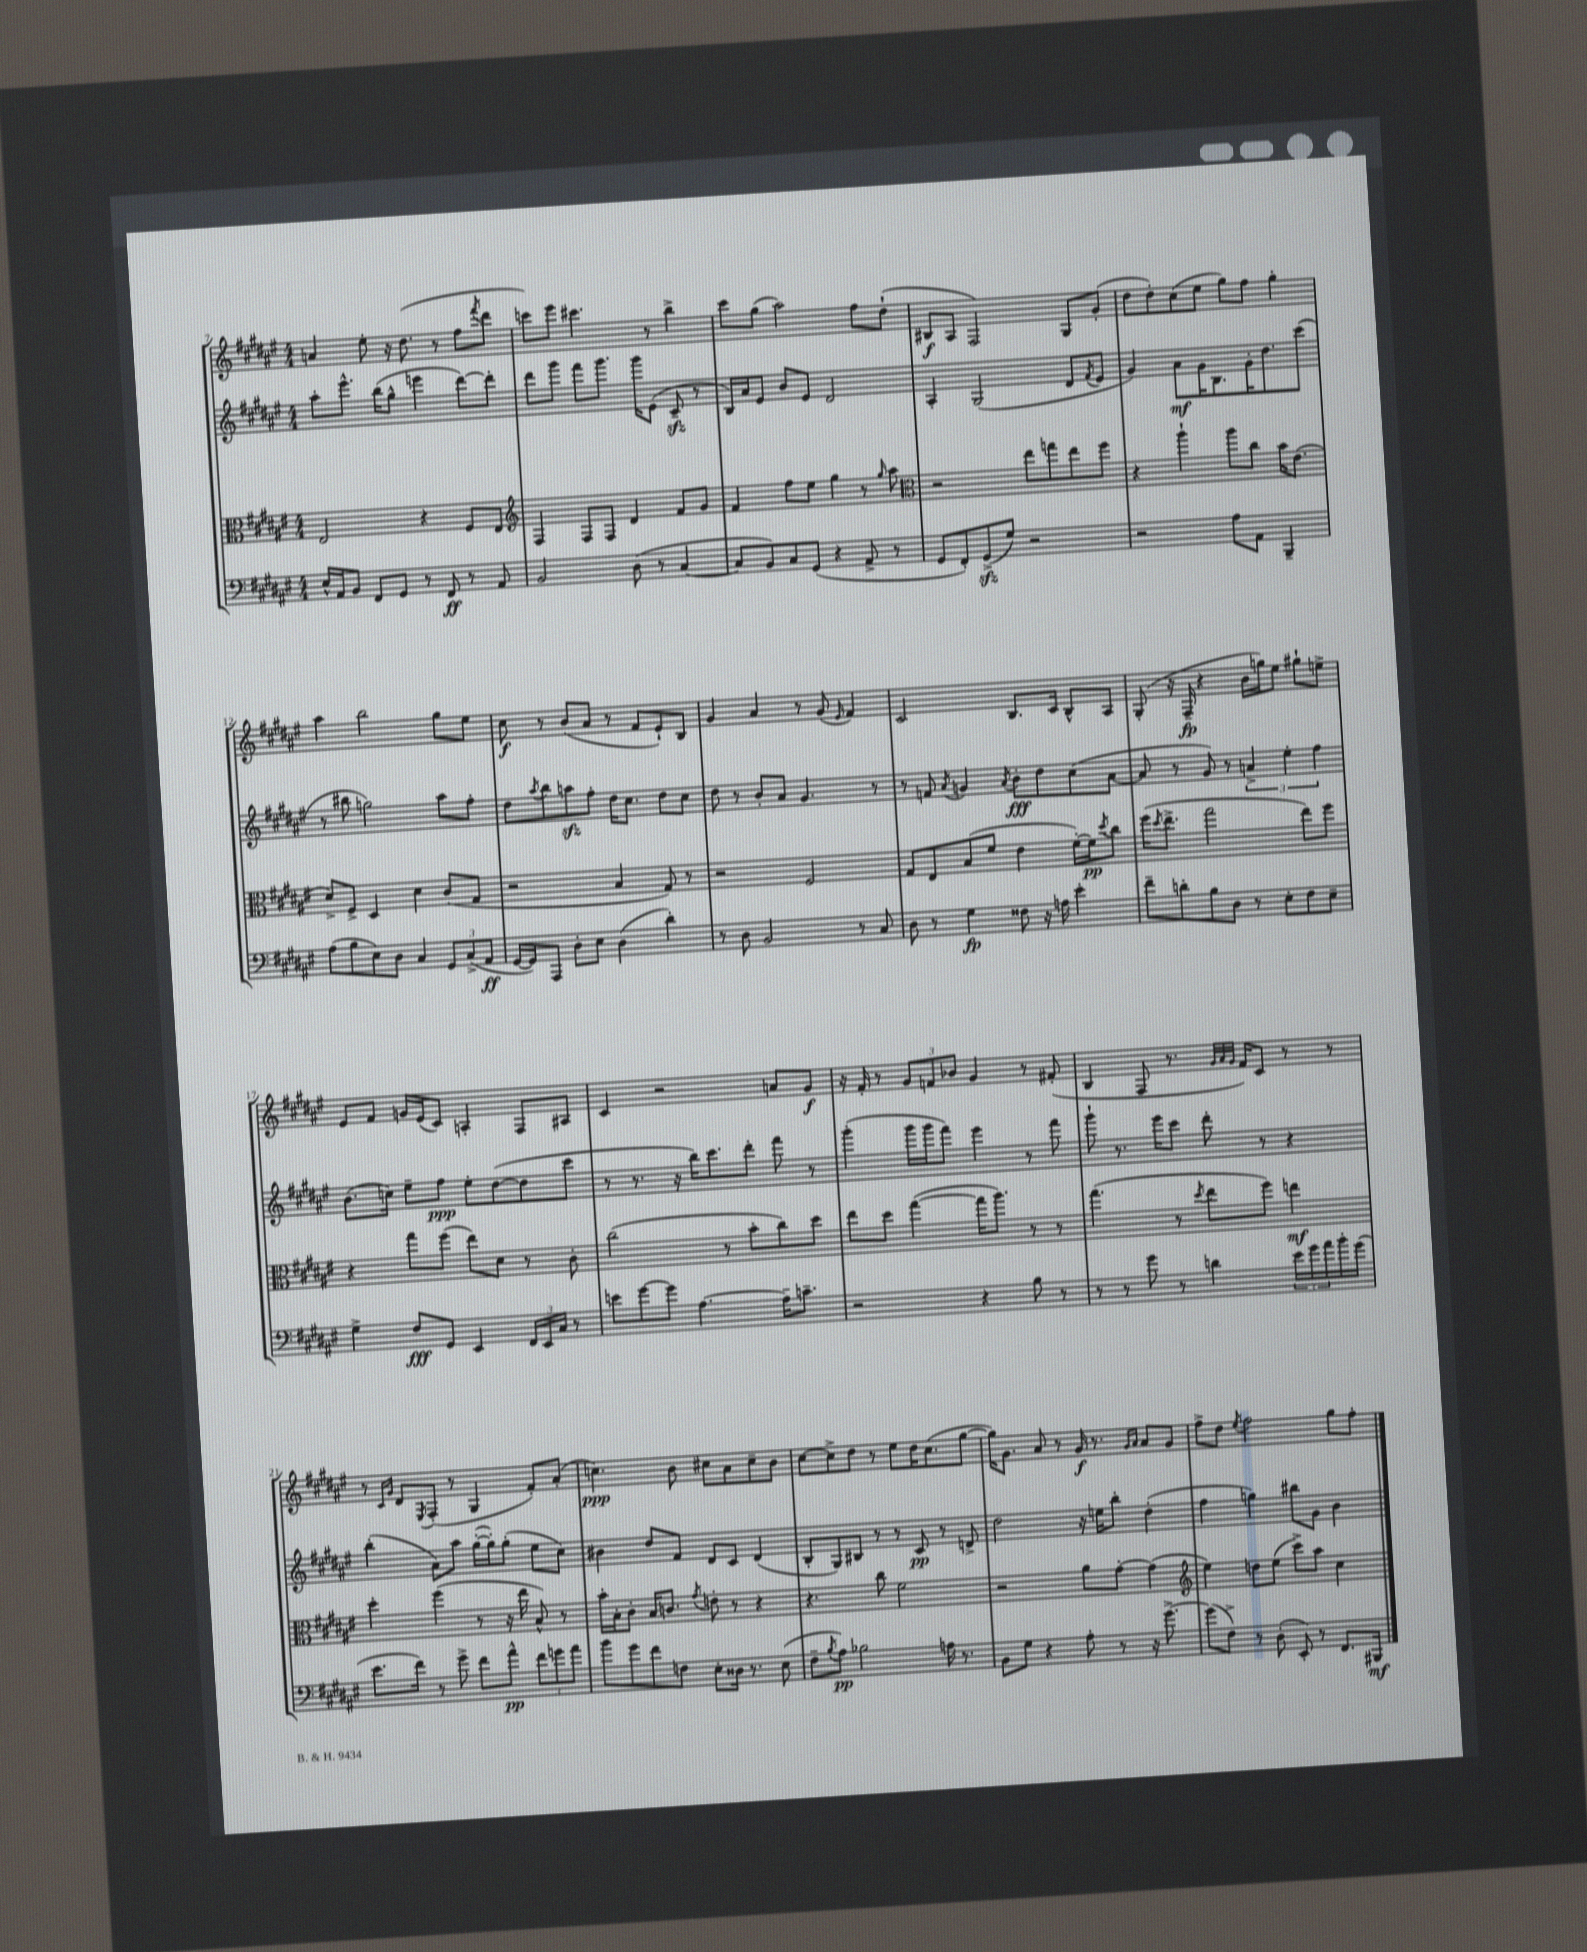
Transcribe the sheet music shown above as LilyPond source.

<<
\new StaffGroup <<
\new Staff = "s0" {
    \clef treble \key fis \major \numericTimeSignature \time 4/4
    a'4 eis''8-. r16 dis''8.( r8 fis''8 \acciaccatura { fis'''8 } dis'''8 |
    c'''8) eis'''8 cis'''4. r8 b''4-> |
    cis'''8 gis''8( ais''2) fis''8 dis''8-!( |
    bis8\f ais8 fis2) gis8 gis'8-.( |
    dis''8 dis''8-.) cis''8( eis''8 gis''8) fis''8 gis''4-. |
    ais''4 b''2 gis''8 eis''8 |
    cis''8\f r8 b'8( ais'8 r8 fis'8 eis'8-!) b8 |
    gis'4 ais'4 r8 gis'8( \grace { eis'16 } fis'4) |
    cis'2 b8. cis'16 b8-^ ais8 |
    gis8-.( r16 fis16--\fp r4 b'16 g''16) eis''8 gis''8-! e''8-> |
    eis'8 fis'8 g'16 eis'16( cis'8) a4-. fis8 ais8 |
    cis'4 r2 a'8 gis'8\f |
    r16 fis'16-. r8 \tuplet 3/2 { gis'8 f'8 bes'8 } gis'4 r8 fis'8-.( |
    b4 fis8 r8. \grace { gis'32 ais'32 gis'32 } fis'16) cis'8 r8 r8 |
    r8 \grace { cis'16 gis'16 } dis'8 \acciaccatura { eis8 } fis8-.( r8 gis4 fis'8-.) ais'8-.( |
    c''4.\ppp) b'8 cis''8 ais'8 cis''8-- b'8 |
    cis''8~ cis''8-> dis''8 r8 eis''8 dis''16 cis''8.( gis''8~ |
    gis''16) gis'8. ais'8 r8 gis'16\f r8. \grace { gis'16 ais'16 } ais'8 gis'8 |
    fis''8-> dis''8 \acciaccatura { eis''8 } fis''2 gis''8 fis''8-. \bar "|." |
}
\new Staff = "s1" {
    \clef treble \key fis \major \numericTimeSignature \time 4/4
    ais''8-. eis'''8.-^ b''16( gis''8-^ e'''4 dis'''8~) dis'''8-. |
    dis'''8 gis'''8 fis'''8 gis'''8. gis'''16 eis'8( cis'8--\sfz r8 |
    b16) ais'16 eis'8 b'8 eis'8 dis'2 |
    ais4-. gis2( dis'8 \acciaccatura { fis'8 } eis'8 |
    gis'4) ais'8\mf gis'16 b8. gis'16-. dis''8. cis'''8( |
    r8 bis''8 g''2) ais''8 fis''8-. |
    dis''8 \acciaccatura { ais''8 } b''8 a''8\sfz fis''8-. dis''16 cis''8. dis''8 cis''8 |
    dis''8 r8 b'8-. ais'8 gis'4. r8 |
    r8 f'8 \acciaccatura { ais'8 } g'4 \acciaccatura { ais'8 } b'8-.\fff dis''8 cis''8( ais'8~ |
    ais'8 r8 gis'8) r8 \tuplet 3/2 { a'4-> eis''4-. fis''4 } |
    b'8.( c''16) eis''8-- fis''8\ppp eis''8-. dis''8~( dis''8 cis'''8 |
    r8 r8. r16 b''16) cis'''8. dis'''8-. fis'''8 r8 |
    gis'''4-.( gis'''16 gis'''16 fis'''8) eis'''4 r8 fis'''8 |
    gis'''8-! r8. eis'''16 cis'''8 dis'''8-. r8 r4 |
    b''4-.( ais'8) ais''8 gis''16~-.( gis''16-.) gis''8-.( eis''8 cis''8) |
    bis'4 dis''8 fis'8 dis'8 cis'8 dis'4( |
    b8-. gis8) bis8 r8 r8 cis'8\pp r8 d'8-> |
    dis''2 r16 e''16 b''8-. dis''4-.( |
    fis''4 g''4) bis''8 gis'8 b'4 \bar "|." |
}
\new Staff = "s2" {
    \clef alto \key fis \major \numericTimeSignature \time 4/4
    eis2 r4 fis8 eis8 |
    \clef treble fis4 fis8 fis8 dis'4 fis'8 gis'8 |
    fis'4 fis''8 eis''8 gis''4 r8 \grace { gis''16 } ais''8 |
    \clef alto r2 eis''8 g''8 eis''8 fis''8 |
    r4 ais''4-! ais''8 cis''8 b'16 eis'8.( |
    dis'8->) fis8-> dis4 dis'4 cis'8( gis8 |
    r2 b4 gis8) r8 |
    r2 fis2 |
    gis8 eis8 b8( fis'8 eis'4 fis'16~-.) fis'16\pp \acciaccatura { dis''8 } cis''8 |
    fis''16( \acciaccatura { dis''8 } eis''8.-> gis''2 eis''8) fis''8 |
    r4 gis''8 fis''8( eis''8) dis'8 r8 cis'8-. |
    cis''2( r8 b'8-. cis''8) dis''8 |
    eis''8 dis''8 gis''4~( gis''16 ais''8.) r8 r8 |
    gis''4.( r8 \acciaccatura { dis''8 } eis''8 fis''8) e''4\mf |
    dis''4-. fis''4( r8 r16 eis''16 b8-^) r8 |
    b'16-. b16-. cis'8-. b16 c'8. \acciaccatura { gis'8 } e'8-. r8 r4 |
    r4. cis''8 fis'2 |
    r2 ais'8 gis'8~-. gis'4( |
    \clef treble eis''4) d''8 eis''8( cis'''8->) ais''8 cis''4 \bar "|." |
}
\new Staff = "s3" {
    \clef bass \key fis \major \numericTimeSignature \time 4/4
    eis16-^ ais,16 b,8 fis,8 gis,8 r8 fis,8\ff r8 ais,8 |
    b,2 dis8( r8 cis4~ |
    cis8 b,8) cis8 gis,8( r4 ais,8-> r8 |
    gis,8 fis,8-.) gis,8->\sfz( gis8) r2 |
    r2 ais8 ais,8 b,,4-- |
    ais8( b8 eis8) dis8 cis4 \tuplet 3/2 { gis,8 cis8->( ais,8\ff } |
    gis,16~ gis,16) ais,,8 dis8-. eis8 dis4( dis'4-.) |
    r8 dis8 b,2 r8 cis8 |
    dis8 r8 gis4\fp fisis8 r16 a16 eis'4-. |
    fis'8-- d'8-. b8 dis8 r8 eis8-. fis8 eis8-- |
    gis4-> fis8\fff gis,8 eis,4 \tuplet 3/2 { fis,16 eis,16 cis16 } r8 |
    e'8 gis'8~ gis'8 ais4.~ ais16-- c'8.-- |
    r2 r4 b8 r8 |
    r8 r8 gis'8 r8 d'4 \tuplet 3/2 { eis'16 gis'16 ais'16 } b'16-. gis'16( |
    eis'8. fis'16) r8 gis'8-> fis'8 ais'8-^\pp \tuplet 3/2 { fis'8 g'8 ais'8 } |
    b'8 gis'8 fis'8 f8 eis8-. disis16 r8. eis8( |
    fis8-- \acciaccatura { b8 } ais8\pp) bes2 a16 r8. |
    b,8 gis8 r4 ais8-. r8 r16 gis'8.~-> |
    gis'8( fis8->) r8 dis8-.( eis,8-.) r8 fis,8. bis,,16\mf \bar "|." |
}
>>
>>
\layout { \context { \Score currentBarNumber = #7 } }
